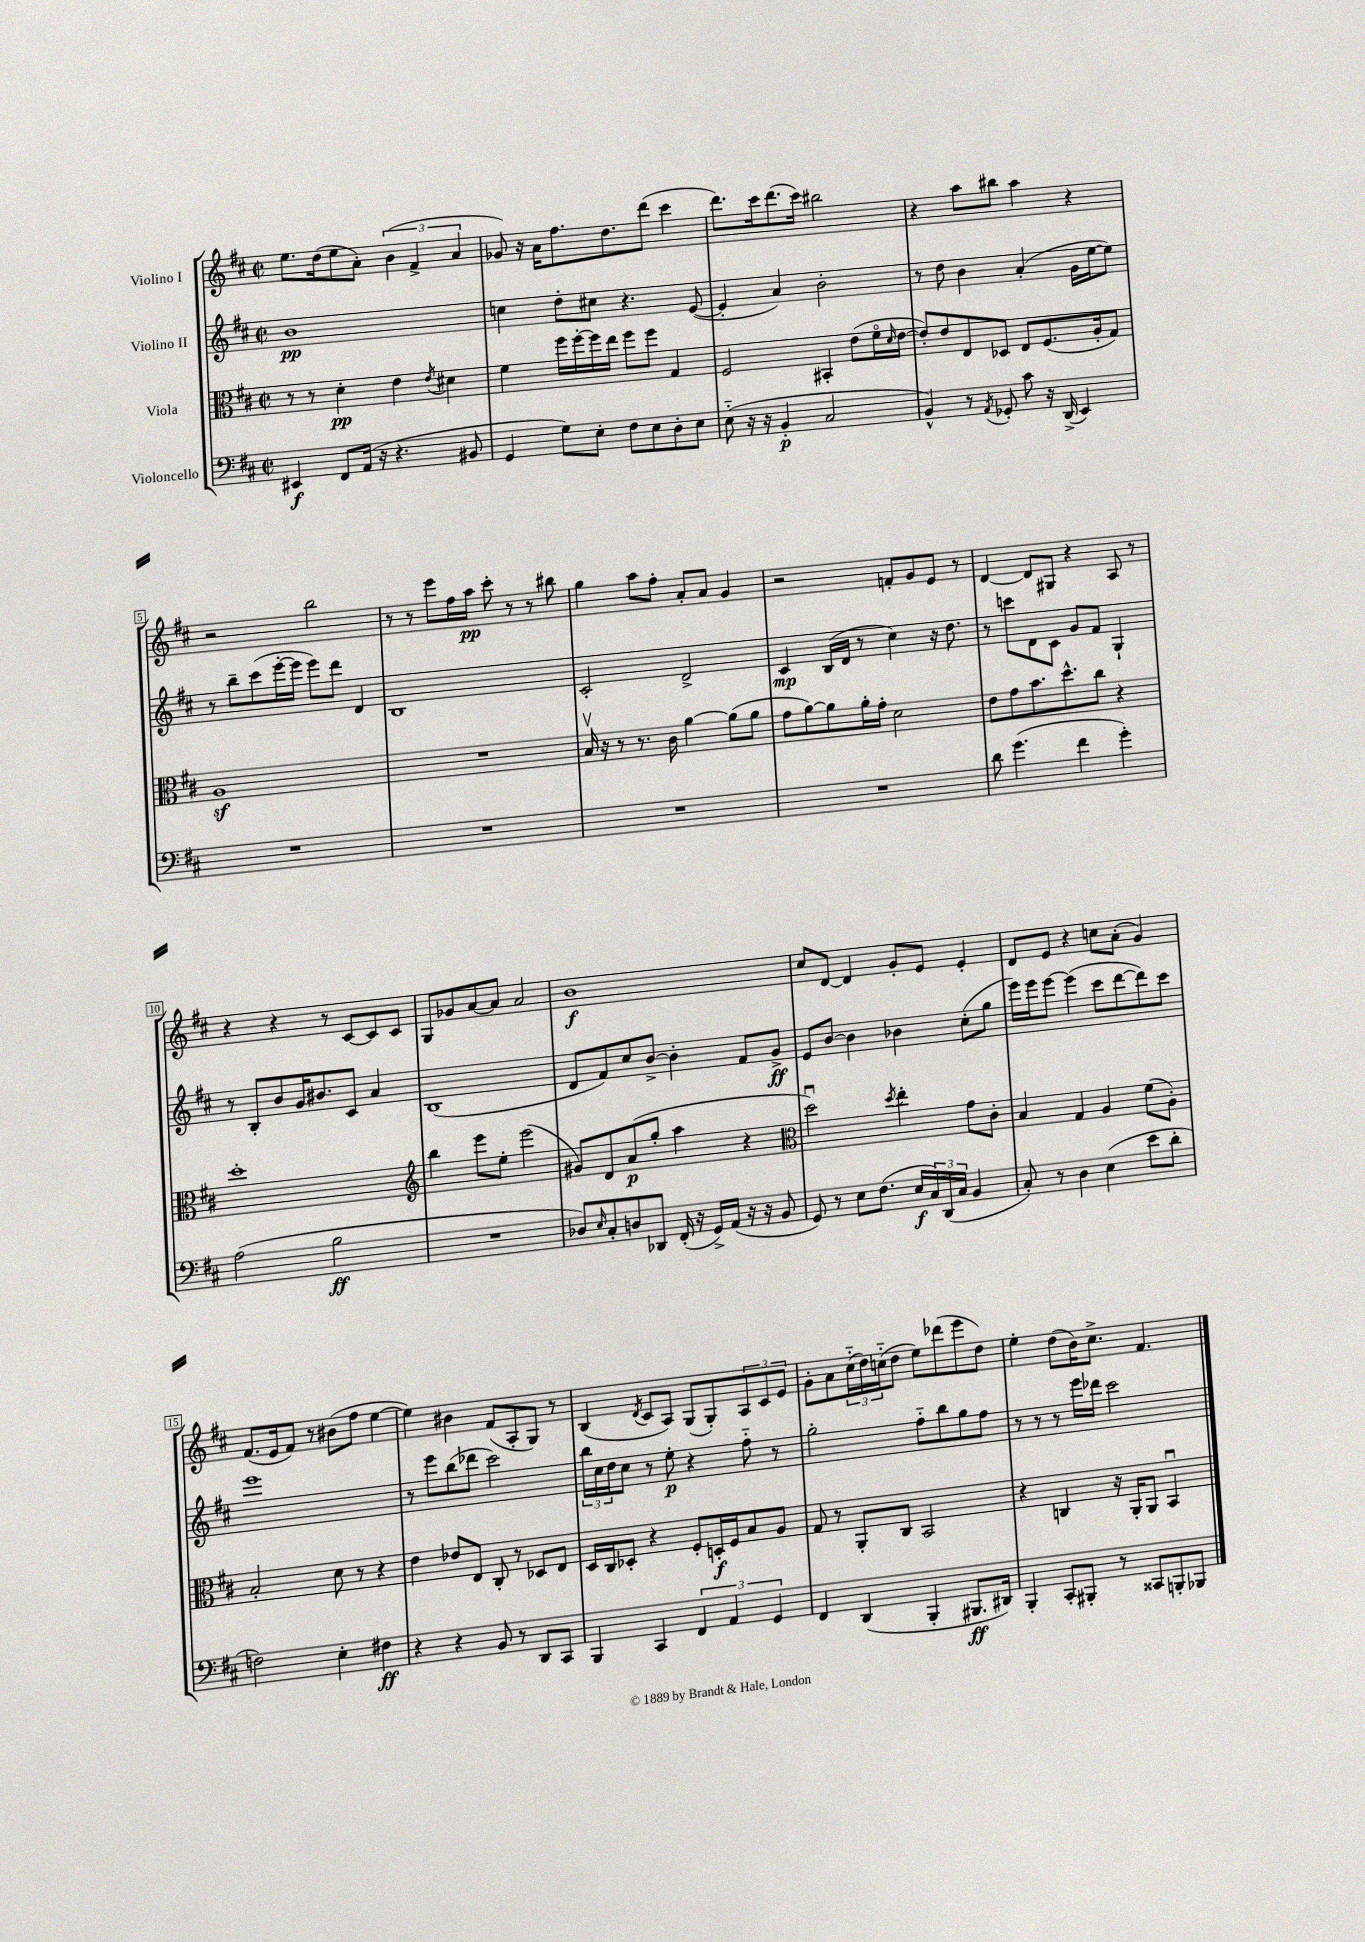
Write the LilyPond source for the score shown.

<<
\new StaffGroup <<
\new Staff = "s0" \with { instrumentName = "Violino I" } {
    \clef treble \key d \major \defaultTimeSignature \time 2/2
    e''8. d''16( e''8 a'8-.) \tuplet 3/2 { b'4( fis'4-> a'4 } |
    ges'8) r16 a'16 fis''8. d''8. d'''8( cis'''4 |
    d'''8.) cis'''16 d'''8.( cis'''16) bis''2 |
    r4 a''8 bis''8 a''4 r4 |
    r2 b''2 |
    r8 r8 e'''8 fis''16 a''16\pp cis'''8-. r8 r8 bis''8 |
    g''4 a''8 fis''8-. a'8-. a'8 g'4 |
    r2 f'8-. g'8 e'8 r8 |
    d'4~ d'8 gis8 r4 a8 r8 |
    r4 r4 r8 cis'8~ cis'8 cis'8 |
    g8 ges'8 a'8~ a'8 a'2 |
    b'1\f |
    cis''8 d'8~ d'4 g'8-. e'8 e'4-. |
    d'8 e'8 r4 c''8 a'8-.( g'4) |
    fis'8.( e'16 fis'8) r8 bis'8( fis''8 e''4~ |
    e''4) bis'4 fis'8( a8-. g8) r8 |
    b4( \acciaccatura { d'8 } cis'8 a8) g8( g8-.) \tuplet 3/2 { a8 cis'8 e'8 } |
    g'8-. a'8 \tuplet 3/2 { cis''16-_( d''16) c''16-_( } d''8 e''8) des'''8( e'''8 d''8) |
    e''4-. d''8( b'16) cis''8.-> fis'4. \bar "|." |
}
\new Staff = "s1" \with { instrumentName = "Violino II" } {
    \clef treble \key d \major \defaultTimeSignature \time 2/2
    b'1\pp |
    c''4 d''8-. cis''8 r4. e'8~( |
    e'4-. a'4) b'2-. |
    r8 d''8 b'4 a'4-.( g'16 e''16~ e''8) |
    r8 b''8-- cis'''8( e'''16~-. e'''16 e'''8) d'''8 d'4 |
    b1 |
    cis'2-. d'2-> |
    cis'4\mp b16( d'16 r8 cis''4) r16 d''8. |
    r8 c'''8 d'8 cis'8 g'8 fis'8 g4-! |
    r8 b8-. b'8 g'16 bis'8. cis'8 a'4 |
    b1( |
    d'8 fis'8) cis''8 b'8~-> b'4-. fis'8 g'8->\ff |
    e'8 b'8~ b'4 bes'4 cis''8-.( g''8 |
    e'''16) e'''16 e'''8~ e'''4( cis'''8 d'''8~ d'''8) cis'''8 |
    e'''1 |
    r8 e'''8 b''8( des'''8 cis'''2) |
    \tuplet 3/2 { b''16 cis''16 d''16 } cis''8 r8 e''8-.\p r4 fis''8-_ r8 |
    g''2-. fis''8-_ b''8 g''8 fis''8 |
    r8 r8 r8 e'''16 des'''16 cis'''2 \bar "|." |
}
\new Staff = "s2" \with { instrumentName = "Viola" } {
    \clef alto \key d \major \defaultTimeSignature \time 2/2
    r8 r8 d'4-.\pp e'4 \acciaccatura { e'8 } dis'4 |
    fis'4 fis''16 fis''16~-. fis''16 e''16 fis''8 fis''8 g4 |
    fis2 bis,4-. e'8( fis'16\flageolet \grace { d'16 } e'16~ |
    e'8-.) e'8 e8 des8 e8 fis8.( a16-. g8) |
    a1\sf |
    R1 |
    b16\upbow r16 r8 r8. cis'16 a'4~ a'8( a'8 |
    g'8 a'8~) a'8 a'16-. g'16-. d'2 |
    e'8 g'8 b'8. d''8.-^ cis''8 r4 |
    d''1-. |
    \clef treble b''4 e'''8 e''8-. e'''2( |
    gis'8) d'8 a'8\p( g''8-. a''4 r4 |
    \clef alto d''2\downbow) \acciaccatura { d''8 } e''4-. g'8 cis'8-. |
    b4 g4 a4 fis'8( a8-.) |
    b2-. d'8 r8 r4 |
    e'4 ees'8 e8 cis8-. r8 des8 e8 |
    d16 cis16 des8-. r4 fis8-. d16-.\f fis16 b8 a8 |
    g8 r8 a,8-. cis8 b,2 |
    r4 c4 r16 a,16-. a,8 b,4\downbow \bar "|." |
}
\new Staff = "s3" \with { instrumentName = "Violoncello" } {
    \clef bass \key d \major \defaultTimeSignature \time 2/2
    eis,4\f fis,8 a,16( r16 r4. bis,8 |
    g,4 g8) e8-. fis8 e8 d8-. e8 |
    e8-_( r16 r16 b,4-.\p cis2 |
    b,4-^) r8 \acciaccatura { a,8 } ges,8-. cis'8 r16 d,16->( e,4) |
    R1 |
    R1 |
    R1 |
    R1 |
    d'8 g'4.( fis'4 g'4-.) |
    a2( b2\ff |
    R1 |
    des8) \grace { e16 } cis8-. d8 des,8 fis,16-.( r16 g,16->) a,16( r16 r16 b,8 |
    g,8) r8 e8 fis8.( e16\f \tuplet 3/2 { cis16) d,16( cis16 } b,4 |
    cis8-.) r8 d4 e4( e'8 d'8-. |
    f2) e4-. fis4\ff |
    r4 r4 b,8 r8 d,8 cis,8 |
    b,,4 cis,4 \tuplet 3/2 { fis,4 a,4 g,4 } |
    fis,4 d,4( b,,4-. bis,,8.\ff dis,16) |
    b,,4-. cis,8-. bis,,8-. r8 cisis,8 b,,8-. bes,,8 \bar "|." |
}
>>
>>
\layout { \context { \Score \override BarNumber.stencil = #(make-stencil-boxer 0.1 0.3 ly:text-interface::print) } }
